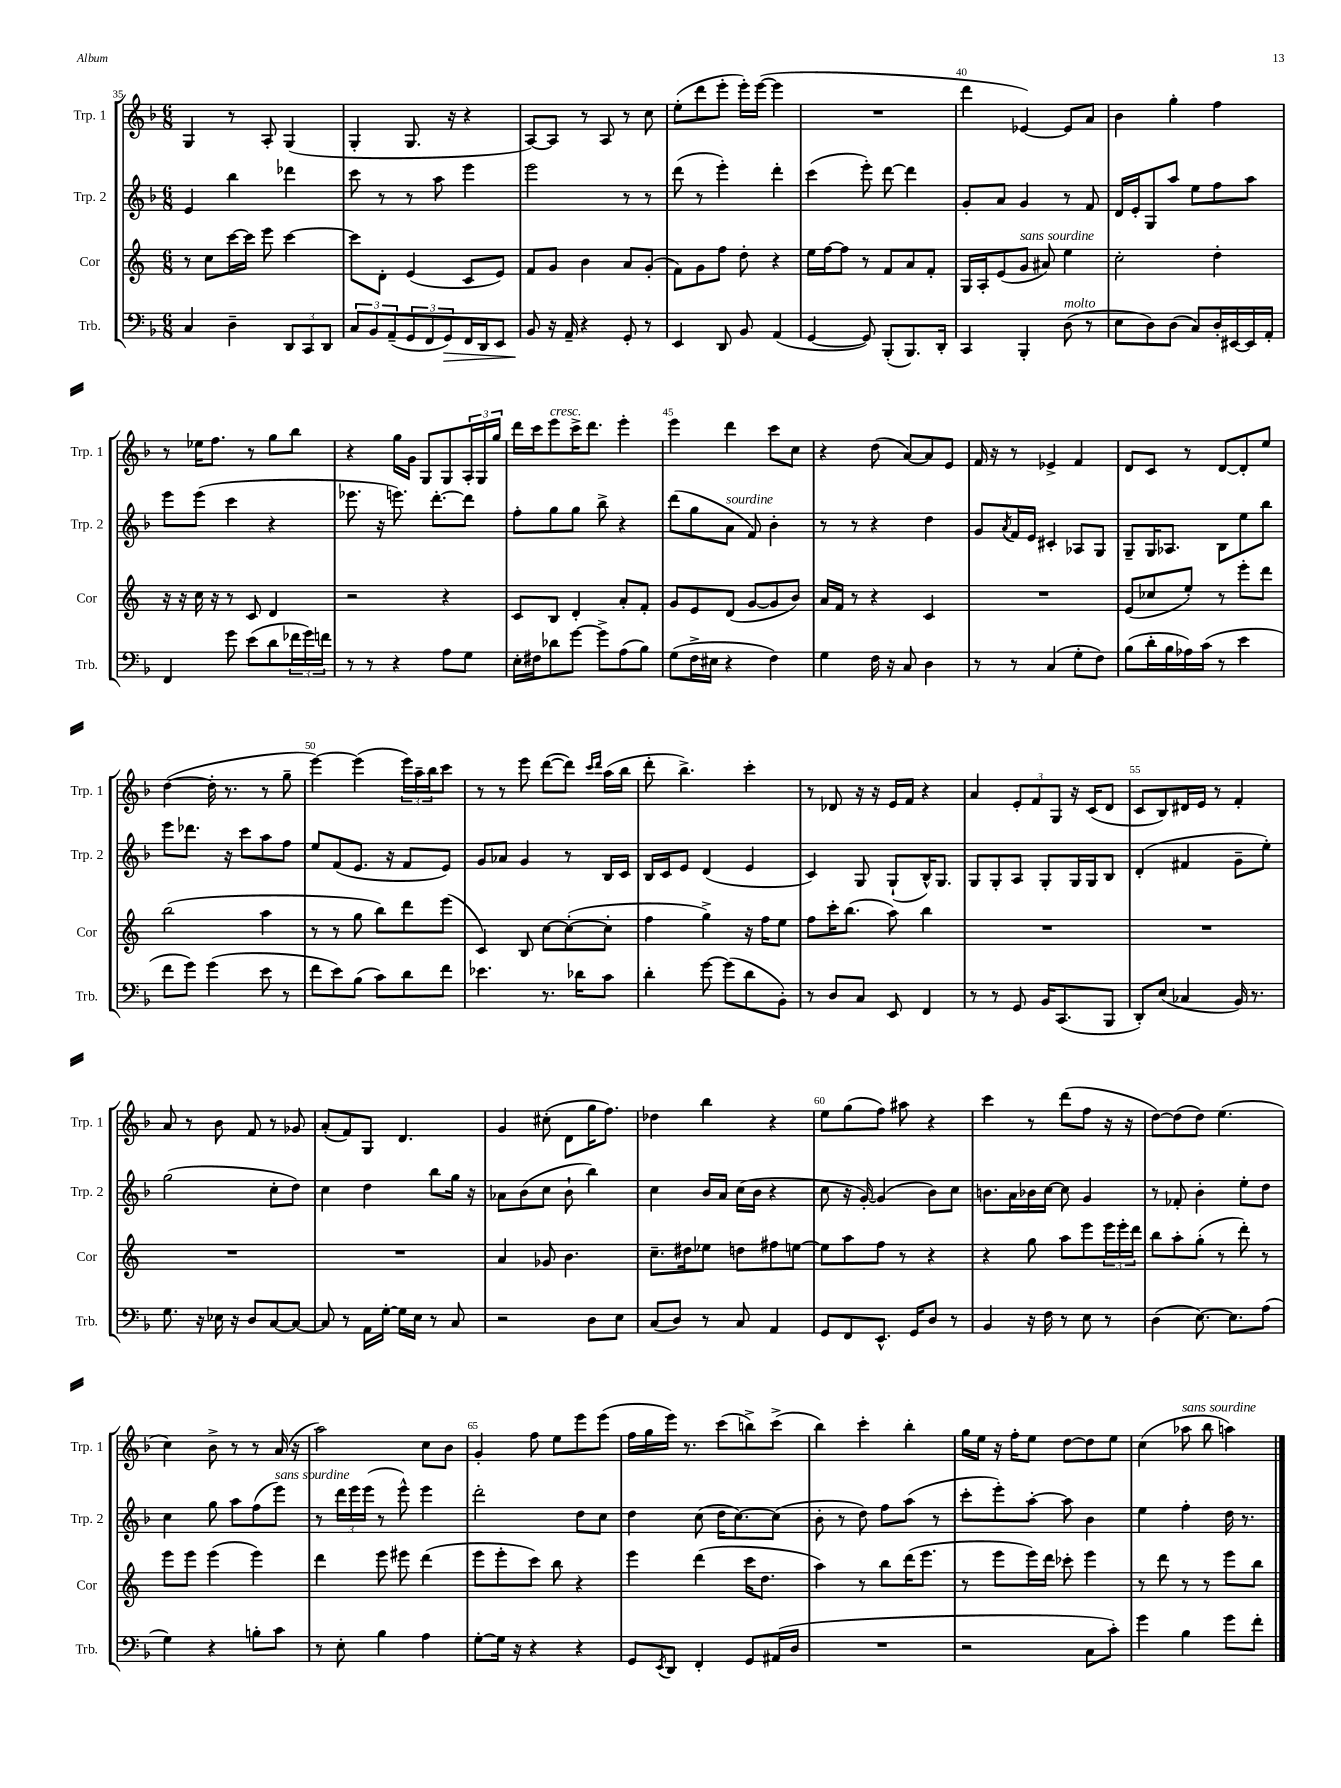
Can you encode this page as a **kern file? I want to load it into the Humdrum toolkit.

**kern	**kern	**kern	**kern
*staff4	*staff3	*staff2	*staff1
*clefF4	*clefG2	*clefG2	*clefG2
*k[b-]	*k[]	*k[b-]	*k[b-]
*M6/8	*M6/8	*M6/8	*M6/8
4C/	8r	4e/	4G/
.	8cc\L	.	.
4D~\	[16ccc\L	4bb-\	8r
.	16ccc\]JJ	.	.
.	8eee\	.	8A'/
12DD/L	[4ccc\	4ddd-\	(4G/
12CC/	.	.	.
12DD/J	.	.	.
=	=	=	=
12C/L	8ccc\]L	8ccc\	4G'/
12BB-/	.	.	.
.	8d'\J	8r	.
(12AA~/	.	.	.
12GG/	(4e/	8r	8.G/
12FF/	.	.	.
.	.	8aa\	.
12GG/)	.	.	.
.	.	.	16r
16FF/L	8c/L	4eee\	4r
16DD/J	.	.	.
8EE/J	8e/J)	.	.
=	=	=	=
8BB-/	8f/L	2eee\	[8A/L)
16r	8g/J	.	8A/]J
16AA~/	.	.	.
4r	4b\	.	8r
.	.	.	8A/
8GG'/	8a/L	8r	8r
8r	(8g'/J	8r	8cc\
=	=	=	=
4EE/	8f\L)	(8ddd\	(8ee'\L
.	8g\	8r	8ddd\
8DD/	8ff\J	4eee'\)	8eee'\J
8BB-/	8dd'\	.	16eee'\LL)
.	.	.	([16eee\JJ
(4AA/	4r	4ddd'\	4eee\]
=	=	=	=
[4GG/	16ee\LL	(4ccc\	2.r
.	[16ff\J	.	.
.	8ff\]J	.	.
8GG/])	8r	8eee'\)	.
(8BBB-'/L	8f/L	[8ddd\	.
8.BBB-/)	8a/	4ddd\]	.
.	8f'/J	.	.
16DD'/Jk	.	.	.
=	=	=	=
4CC/	16G/LL	8g'/L	4ddd\
.	16A'/J	.	.
.	(8e/	8a/J	.
4BBB-'/	8g/J	4g/	[4e-/)
.	8a#/)	.	.
(8D\	4ee\	8r	8e-/]L
8r	.	8f/	8a/J
=	=	=	=
8E\L	2cc'\	16d/LL	4b-\
.	.	16e'/J	.
8D\)	.	8G/	.
(8D\J	.	8aa/J	4gg'\
8C/L)	.	8ee\L	.
16D'/L	4dd'\	8ff\	4ff\
[16EE#/	.	.	.
16EE#/]	.	8aa\J	.
16AA'/JJ	.	.	.
=	=	=	=
4FF/	16r	8eee\L	8r
.	16r	.	.
.	16cc\	(8eee\J	16ee-\LK
.	16r	.	8.ff\J
8g\	8r	4ccc\	.
(8e\L	8c/	.	8r
8d\	4d/	4r	8gg\L
24f-\L	.	.	8bb-\J
24g\)	.	.	.
24f\JJ	.	.	.
=	=	=	=
8r	2r	8.eee-\	4r
8r	.	.	.
.	.	16r	.
4r	.	8.eee\)	16gg\LL
.	.	.	16g\JJ
.	.	.	8G/L
.	.	[8.ddd'\L	.
8A\L	4r	.	8G/
8G\J	.	8ddd\]J	24A'/L
.	.	.	24G/
.	.	.	24gg/JJ
=	=	=	=
16E'\LL	8c/L	8ff'\L	16ddd\LL
16F#\J	.	.	16ccc\J
8d-\	8B/J	8gg\	8eee\
[8g\J	4d'/	8gg\J	16ccc^\K
.	.	.	8.ddd\J
8g^\]L	.	8bb-^\	.
(8A\	8a'/L	4r	4eee'\
8B-\J)	8f'/J	.	.
=	=	=	=
(8G\L	8g/L	(8ddd\L	4eee\
16F^\L	8e/	8gg\	.
16E#\JJ	.	.	.
4r	(8d/J	8a\J	4ddd\
.	[8g/L	8f/)	.
4F\)	8g/]	4b-'\	8ccc\L
.	8b/J)	.	8cc\J
=	=	=	=
4G\	16a/LL	8r	4r
.	16f/JJ	.	.
.	8r	8r	.
16F\	4r	4r	(8dd\
16r	.	.	.
8C/	.	.	[8a/L)
4D\	4c/	4dd\	8a/]
.	.	.	8e/J
=	=	=	=
8r	2.r	8g/L	16f/
.	.	.	16r
.	.	8qa/	.
8r	.	16f/L	8r
.	.	16e/JJ	.
(4C/	.	4c#'/	4e-^/
8G'\L	.	8A-/L	4f/
8F\J)	.	8G/J	.
=	=	=	=
(8B-\L	(8e/L	8G~/L	8d/L
16d'\L	8cc-/	16G/K	8c/J
16B-\	.	8.A-/J	.
16A-\)	8ee'/J)	.	8r
(16c\JJ	.	.	.
8r	8r	8B-\L	[8d/L
4e\	8eee'\L	8ee\	8d'/]
.	8ddd\J	8bb-\J	8ee/J
=	=	=	=
8f\L	(2bb\	8eee\L	([4dd\
8g\J)	.	8.ddd-\J	.
(4g\	.	.	16dd'\]
.	.	16r	8.r
.	.	8ccc\L	.
8e\	4aa\	8aa\	8r
8r	.	8ff\J	8gg~\
=	=	=	=
8f\L	8r	8ee/L	[4eee\)
8e\)	8r	(8f/	.
(8B-\J	8gg\	8.e/J	(4eee\]
8c\L)	8bb\L)	.	.
.	.	16r	.
8d\	8ddd\	8f/L	24eee\LL)
.	.	.	24aa~\
.	.	.	24bb-\J
8f\J	(8eee\J	8e/J)	8ccc\J
=	=	=	=
4.e-\	4c/)	8g/L	8r
.	.	8a-/J	8r
.	8B/	4g/	8eee\
8.r	[8cc\L	.	([8ddd\L
.	(8cc'\_	8r	8ddd\]J)
16d-\LK	.	.	.
.	.	.	16qqccc/LL
.	.	.	16qqddd/JJ
8c\J	8cc'\]J	16B-/LL	(16aa\LL
.	.	16c/JJ	16bb-\JJ
=	=	=	=
4d'\	4ff\	16B-/LL	8ddd'\
.	.	16c/J	.
.	.	8e/J	4.bb-^\)
[8g\	4gg^\)	(4d/	.
(8g\]L	.	.	.
8d\	16r	4e/	4ccc'\
.	16ff\LK	.	.
8BB-'\J)	8ee\J	.	.
=	=	=	=
8r	8ff\L	4c/)	8r
8D/L	16ccc'\K	.	8d-/
.	(8.bb\J	.	.
8C/J	.	8G/	16r
.	.	.	16r
8EE/	8aa\)	(8G`/L	16e/LL
.	.	.	16f/JJ
4FF/	4bb\	16B-^^/K)	4r
.	.	8.G/J	.
=	=	=	=
8r	2.r	8G/L	4a/
8r	.	8G'/	.
8GG/	.	8A/J	12e'/L
.	.	.	12f/
16BB-/LK	.	8G'/L	.
.	.	.	12G/J
(8.CC/	.	.	.
.	.	16G/L	16r
.	.	16G/J	(16c/LK
8BBB-/J	.	8B-/J	8d/J
=	=	=	=
8DD'/L)	2.r	(4d'/	8c/L
(8E/J	.	.	8B-/)
4C-/	.	4f#/	16d#/L
.	.	.	16e/JJ
.	.	.	8r
16BB-/)	.	8g~\L	4f'/
8.r	.	.	.
.	.	8ee'\J)	.
=	=	=	=
8.G\	2.r	(2gg\	8a/
.	.	.	8r
16r	.	.	.
16E-\	.	.	8b-\
16r	.	.	.
8D/L	.	.	8f/
[8C/	.	8cc'\L	8r
8C/_J	.	8dd\J)	8g-/
=	=	=	=
8C/]	2.r	4cc\	(8a'/L
8r	.	.	8f/)
16AA\LL	.	4dd\	8G/J
[16G'\JJ	.	.	.
16G\]LL	.	.	4.d/
16E\JJ	.	.	.
8r	.	8bb-\L	.
8C/	.	16gg\Jk	.
.	.	16r	.
=	=	=	=
2r	4a/	8a-\L	4g/
.	.	(8b-\	.
.	8g-/	8cc\J	(8cc#'\
.	4.b\	8b-`\	8d\L
8D\L	.	4bb-\)	16gg\K
.	.	.	8.ff\J)
8E\J	.	.	.
=	=	=	=
(8C/L	8.cc~\L	4cc\	4dd-\
8D/J)	.	.	.
.	16dd#\k	.	.
8r	8ee-\J	16b-/LL	4bb-\
.	.	16a/JJ	.
8C/	8dd\L	(16cc\LL	.
.	.	16b-\JJ	.
4AA/	8ff#\	4r	4r
.	[8ee\J	.	.
=	=	=	=
8GG/L	8ee\]L	8cc\	8ee\L
8FF/	8aa\	16r	(8gg\
.	.	[16g'/)	.
8.EE^^/J	8ff\J	(4g/]	8ff\J)
.	8r	.	8aa#\
16GG/LK	.	.	.
8D/J	4r	8b-\L)	4r
8r	.	8cc\J	.
=	=	=	=
4BB-/	4r	8.b\L	4ccc\
.	.	16a\L	.
16r	8gg\	16b-\	8r
16F\	.	[16cc\JJ	.
8r	8aa\L	8cc\]	(8ddd\L
8E\	8eee\	4g/	8ff\J
8r	24eee\L	.	16r
.	24eee'\	.	.
.	.	.	16r
.	24ddd\JJ	.	.
=	=	=	=
(4D\	8bb\L	8r	[8dd\L)
.	8aa'\	8f-'/	(8dd\]
[8.E\)	(8gg'\J	4b-'\	8dd\J)
.	8r	.	(4.ee\
8.E\]L	.	.	.
.	8ddd'\)	8ee'\L	.
(8A\J	8r	8dd\J	.
=	=	=	=
4G\)	8eee\L	4cc\	4cc\)
.	8eee\J	.	.
4r	(4eee\	8gg\	8b-^\
.	.	8aa\L	8r
8B'\L	4eee\)	(8ff\	8r
8c\J	.	8eee\J)	(16a/
.	.	.	16r
=	=	=	=
8r	4ddd\	8r	2aa\)
8E'\	.	24ddd\LL	.
.	.	24eee\	.
.	.	(24eee\JJ	.
4B-\	8eee\	8r	.
.	8eee#\	8eee^^\)	.
4A\	(4ddd\	4eee\	8cc\L
.	.	.	8b-\J
=	=	=	=
[8G'\L	8eee\L	2ddd'\	4g'/
16G\]Jk	8eee'\	.	.
16r	.	.	.
4r	8ccc\J)	.	8ff\
.	8bb\	.	8ee\L
4r	4r	8dd\L	8eee\
.	.	8cc\J	(8eee\J
=	=	=	=
8GG/L	4eee\	4dd\	16ff\LL
.	.	.	16gg\
8qEE/	.	.	.
8DD/J	.	.	16eee\JJ)
.	.	.	8.r
4FF'/	(4ddd\	(8cc\	.
.	.	16dd\LK	(8ccc\L
.	.	[8.cc\)	.
8GG/L	16ccc\LK	.	8bb^\)
.	8.dd\J	.	.
(16AA#/L	.	(8cc\]J	(8ccc^\J
16D/JJ	.	.	.
=	=	=	=
2.r	4aa\)	8b-'\	4bb-\)
.	.	8r	.
.	8r	8dd\)	4ccc'\
.	8bb\L	8ff\L	.
.	(16ddd\K	(8aa\J	4bb-'\
.	8.eee\J	.	.
.	.	8r	.
=	=	=	=
2r	8r	8ccc'\L	16gg\LL
.	.	.	16ee\JJ
.	8eee\L	8eee'\)	16r
.	.	.	16ff'\LK
.	16eee\L)	[8aa'\J	8ee\J
.	16ddd\JJ	.	.
.	8ccc-'\	8aa\]	[8dd\L
8C\L	4eee\	4b-\	8dd\]
8c'\J)	.	.	8ee\J
=	=	=	=
4g\	8r	4ee\	(4cc\
.	8ddd\	.	.
4B-\	8r	4ff'\	8aa-\
.	8r	.	8bb-\
8g\L	8eee\L	16dd\	4aa\)
.	.	8.r	.
8f'\J	8bb\J	.	.
==	==	==	==
*-	*-	*-	*-
